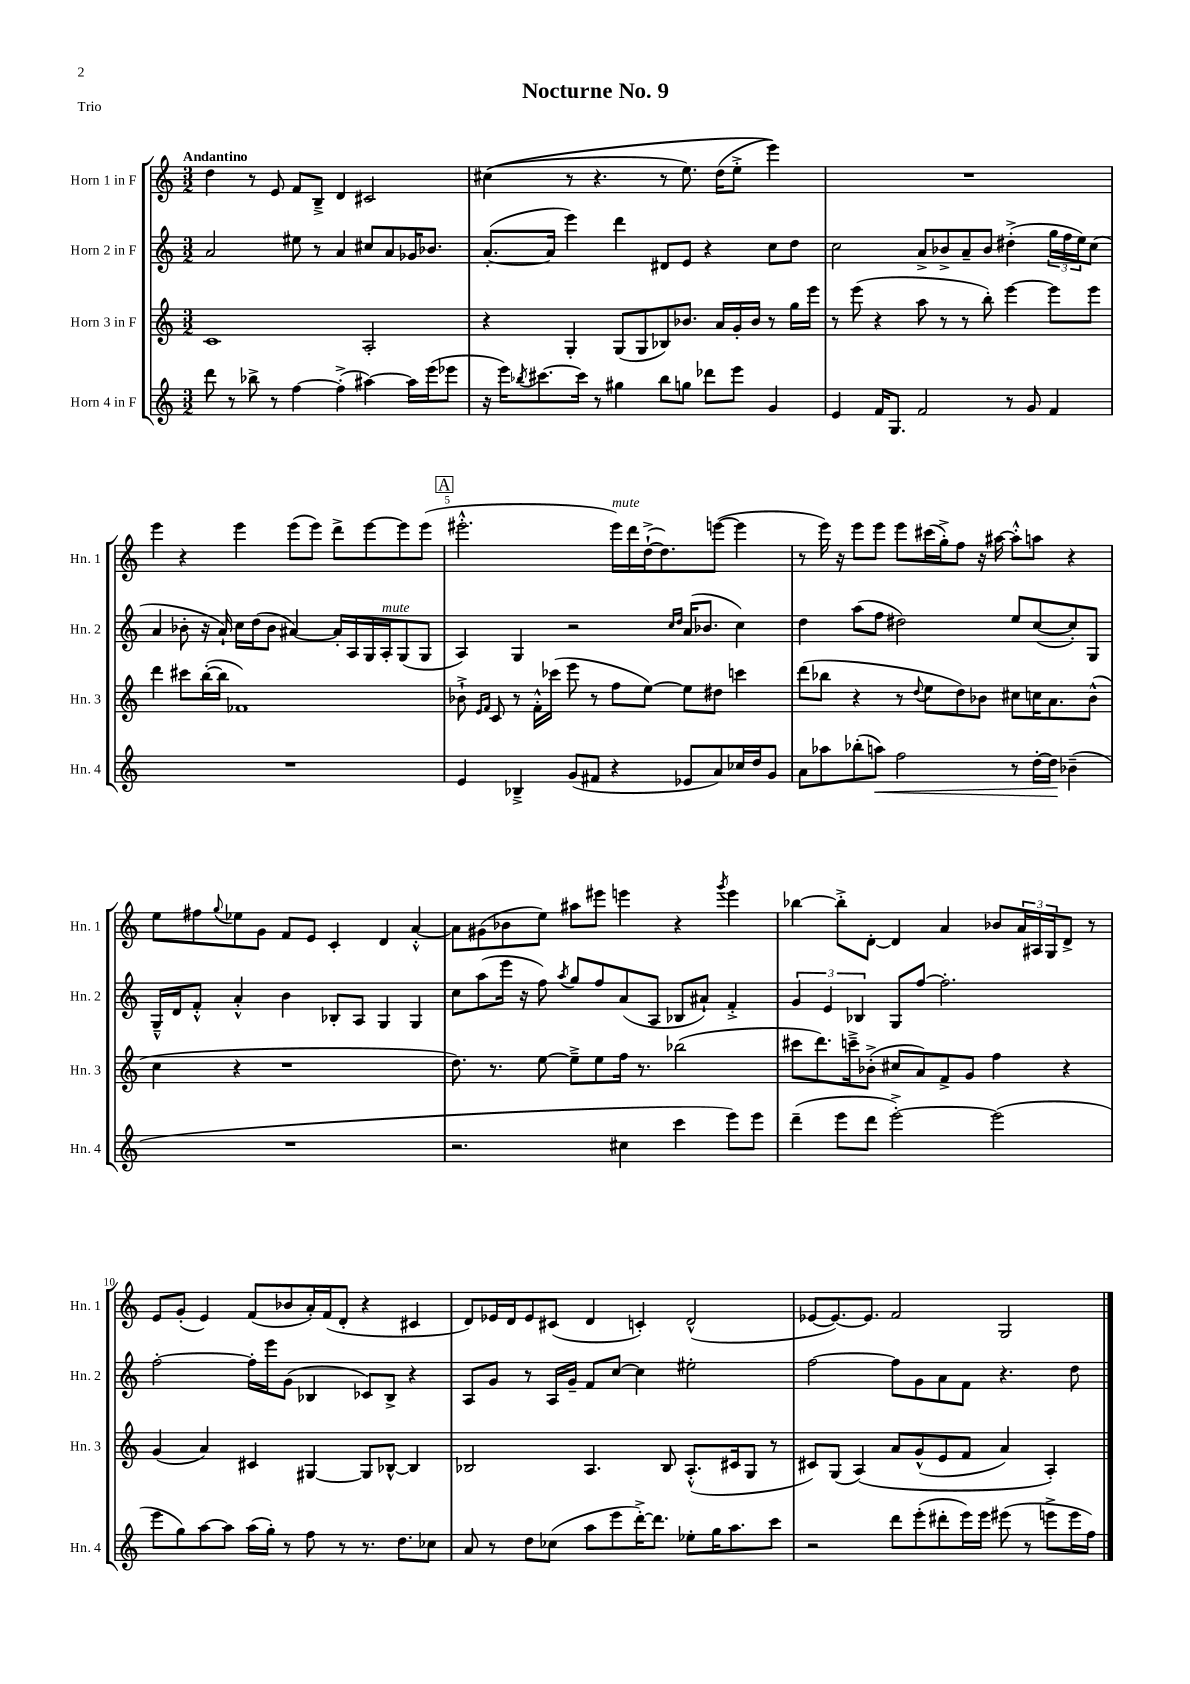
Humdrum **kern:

**kern	**kern	**kern	**kern
*staff4	*staff3	*staff2	*staff1
*clefG2	*clefG2	*clefG2	*clefG2
*k[]	*k[]	*k[]	*k[]
*M3/2	*M3/2	*M3/2	*M3/2
8ddd\	1c	2a/	4dd\
8r	.	.	.
8bb-^\	.	.	8r
8r	.	.	8e/
[4ff\	.	8ee#\	8f/L
.	.	8r	8B~^/J
(4ff'^\]	.	4a/	4d/
[4aa#\)	2A'/	8cc#/L	2c#/
.	.	8a/	.
16aa#\]LL	.	16g-/K	.
(16eee\J	.	8.b-/J	.
8eee-\J	.	.	.
=	=	=	=
16r	4r	([8.a'/L	&((4cc#\
16eee\LK)	.	.	.
8qbb-/	.	.	.
[8.ccc#\	.	.	.
.	.	16a/]Jk	.
.	4G'/	4eee\)	8r
16ccc#\]Jk	.	.	.
8r	.	.	4.r
4gg#\	(8G/L	4ddd\	.
.	8G/	.	.
8bb-\L	8B-/)	8d#/L	8r
8gg\J	8.b-/J	8e/J	8.ee\)
8ddd-\L	.	4r	.
.	16a/LL	.	(16dd\LK
8eee\J	16g'/	.	8ee'^\J
.	16b-/JJ	.	.
4g/	8r	8cc\L	4eee\)&)
.	16gg\LL	8dd\J	.
.	16eee\JJ	.	.
=	=	=	=
4e/	8r	2cc\	1.r
.	(8eee\	.	.
16f/LK	4r	.	.
8.G/J	.	.	.
2f/	8aa\	8a^/L	.
.	8r	8b-^/	.
.	8r	8a~/	.
.	8bb'\)	8b-/J	.
8r	[4eee\	(4dd#'^\	.
8g/	.	.	.
4f/	8eee\]L	24gg\LL	.
.	.	24ff\	.
.	.	24ee\J)	.
.	8eee\J	(8cc\J	.
=	=	=	=
1.r	4ddd\	4a/	4eee\
.	8ccc#\L	8b-'\	4r
.	([16bb'\L	16r	.
.	16bb\]JJ	16a`/)	.
.	1f-)	16cc\LL	4eee\
.	.	(16dd\J	.
.	.	8b-\J	.
.	.	[4a#/)	(8eee\L
.	.	.	8eee\J)
.	.	16a#'/]LL	8ddd^\L
.	.	16A/	.
.	.	16G/	[8eee\
.	.	16A'/J	.
.	.	(8G/	8eee\]
.	.	8G/J	(8eee\J
=	=	=	=
4e/	8b-`^\	4A/)	2.eee#'^^\
.	16qqe/LL	.	.
.	16qqf/JJ	.	.
.	8c/	.	.
4B-~^/	8r	4G/	.
.	16f'^^\LL	.	.
.	(16ccc-\JJ	.	.
(8g/L	8eee\	2r	.
8f#/J	8r	.	.
4r	8ff\L	.	16eee#\LL)
.	.	.	16ddd\
.	[8ee\J)	.	([16dd`^\J
.	.	.	8.dd\])
.	.	16qqcc/LL	.
.	.	16qqdd/JJ	.
8e-/L	8ee\]L	(16a/LK	.
.	.	8.b-/J	.
8a/)	8dd#\J	.	([8eee\J
16cc-/L	4ccc\	4cc\)	4eee\]
16dd/J	.	.	.
8g/J	.	.	.
=	=	=	=
8a\L	(8ddd\L	4dd\	8r
8aa-\	8bb-\J	.	16eee\)
.	.	.	16r
(8bb-'\	4r	(8aa\L	8eee\L
8aa\J)	.	8ff\J	8eee\J
2ff\	8r	2dd#\)	8eee\L
.	8qqdd/	.	.
.	8ee\L	.	(16ccc#\L
.	.	.	16gg'^\J)
.	8dd\)	.	8ff\J
.	8b-\J	.	16r
.	.	.	[16aa#\
8r	8cc#\L	8ee/L	8aa#'^^\]L
[16dd'\LL	16cc\K	([8cc/	8aa\J
16dd\]JJ	8.a\	.	.
(4b-~\	.	8cc'/])	4r
.	(8b-^^\J	8G/J	.
=	=	=	=
1.r	4cc\	16G~^^/LL	8ee\L
.	.	16d/J	.
.	.	8f'^^/J	8ff#\
.	.	.	8qqgg/
.	4r	4a'^^/	8ee-\
.	.	.	8g\J
.	1r	4b\	8f/L
.	.	.	8e/J
.	.	8B-'/L	4c'/
.	.	8A/J	.
.	.	4G/	4d/
.	.	4G/	[4a'^^/
=	=	=	=
2.r	8.dd\)	8cc\L	8a\]L
.	.	(8aa\	(8g#\
.	8.r	.	.
.	.	16eee\Jk	8b-\
.	.	16r	.
.	[8ee\	8ff\)	8ee\J)
.	.	8qaa/	.
.	8ee~^\]L	8gg/L	8aa#\L
.	8ee\	8ff/	8eee#\J
4cc#\	16ff\Jk	(8a/	4eee\
.	8.r	.	.
.	.	8A/J	.
4ccc\	(2bb-\	8B-/L	4r
.	.	8a#`/J)	.
.	.	.	8qggg/
8eee\L)	.	4f'^/	4eee\
8eee\J	.	.	.
=	=	=	=
(4ddd~\	8ccc#\L	6g/	[4bb-\
.	8.ddd\)	.	.
.	.	6e/	.
8eee\L	.	.	8bb-'^\]L
.	16ccc~^\k	.	.
.	.	6B-/	.
8ddd\J	(8b-'^\J	.	[8d'\J
[2eee'^\)	8cc#/L	8G/L	4d/]
.	8a/)	[8ff/J	.
.	8f^/	2.ff'\]	4a/
.	8g/J	.	.
(2eee\]	4ff\	.	8b-/L
.	.	.	24a/L
.	.	.	24A#/
.	.	.	24G/J
.	4r	.	8d^/J
.	.	.	8r
=	=	=	=
8eee\L	(4g/	[2ff'\	8e/L
8gg\)	.	.	(8g'/J
[8aa\	4a/)	.	4e/)
8aa\]J	.	.	.
(16aa\LL	4c#/	16ff'\]LL	(8f/L
16gg'\JJ)	.	16eee\J	.
8r	.	(8g\J	8b-/
8ff\	[4G#/	4B-/	16a'/L)
.	.	.	(16f/J
8r	.	.	8d'/J
8.r	8G#/]L	8c-/L)	4r
.	[8B-^^/J	8B-^/J	.
8.dd\L	.	.	.
.	4B-/]	4r	4c#/
8cc-\J	.	.	.
=	=	=	=
8a/	2B-/	8A/L	8d/L)
8r	.	8g/J	16e-/L
.	.	.	16d/J
8dd\L	.	8r	8e-/
(8cc-\J	.	16A/LL	(8c#/J
.	.	16g~/JJ	.
8aa\L	4.A/	8f/L	4d/
8eee\	.	[8cc/J	.
[16ddd'^\K)	.	4cc\]	4c'/)
8.ddd\]J	.	.	.
.	8B-/	.	.
8ee-'\L	(8.A'^^/L	2ee#'\	(2d^^/
16gg\K	.	.	.
8.aa\	16c#/k	.	.
.	8G/J	.	.
8ccc\J	8r	.	.
=	=	=	=
2r	8c#/L)	[2ff\	[8e-/L
.	(8G/J	.	8.e-/_)
.	&(4A/)	.	.
.	.	.	8.e-/]J
8ddd\L	8a/L	8ff\]L	2f/
(8eee'\	(8g^^/	8g\	.
8ddd#'\	8e/	8a\	.
16eee\L)	8f/J	8f\J	.
16eee\JJ	.	.	.
(8eee#\	4a/)	4.r	2G/
8r	.	.	.
8eee^\L	4A'/&)	.	.
16eee\L	.	8dd\	.
16ff\JJ)	.	.	.
==	==	==	==
*-	*-	*-	*-
